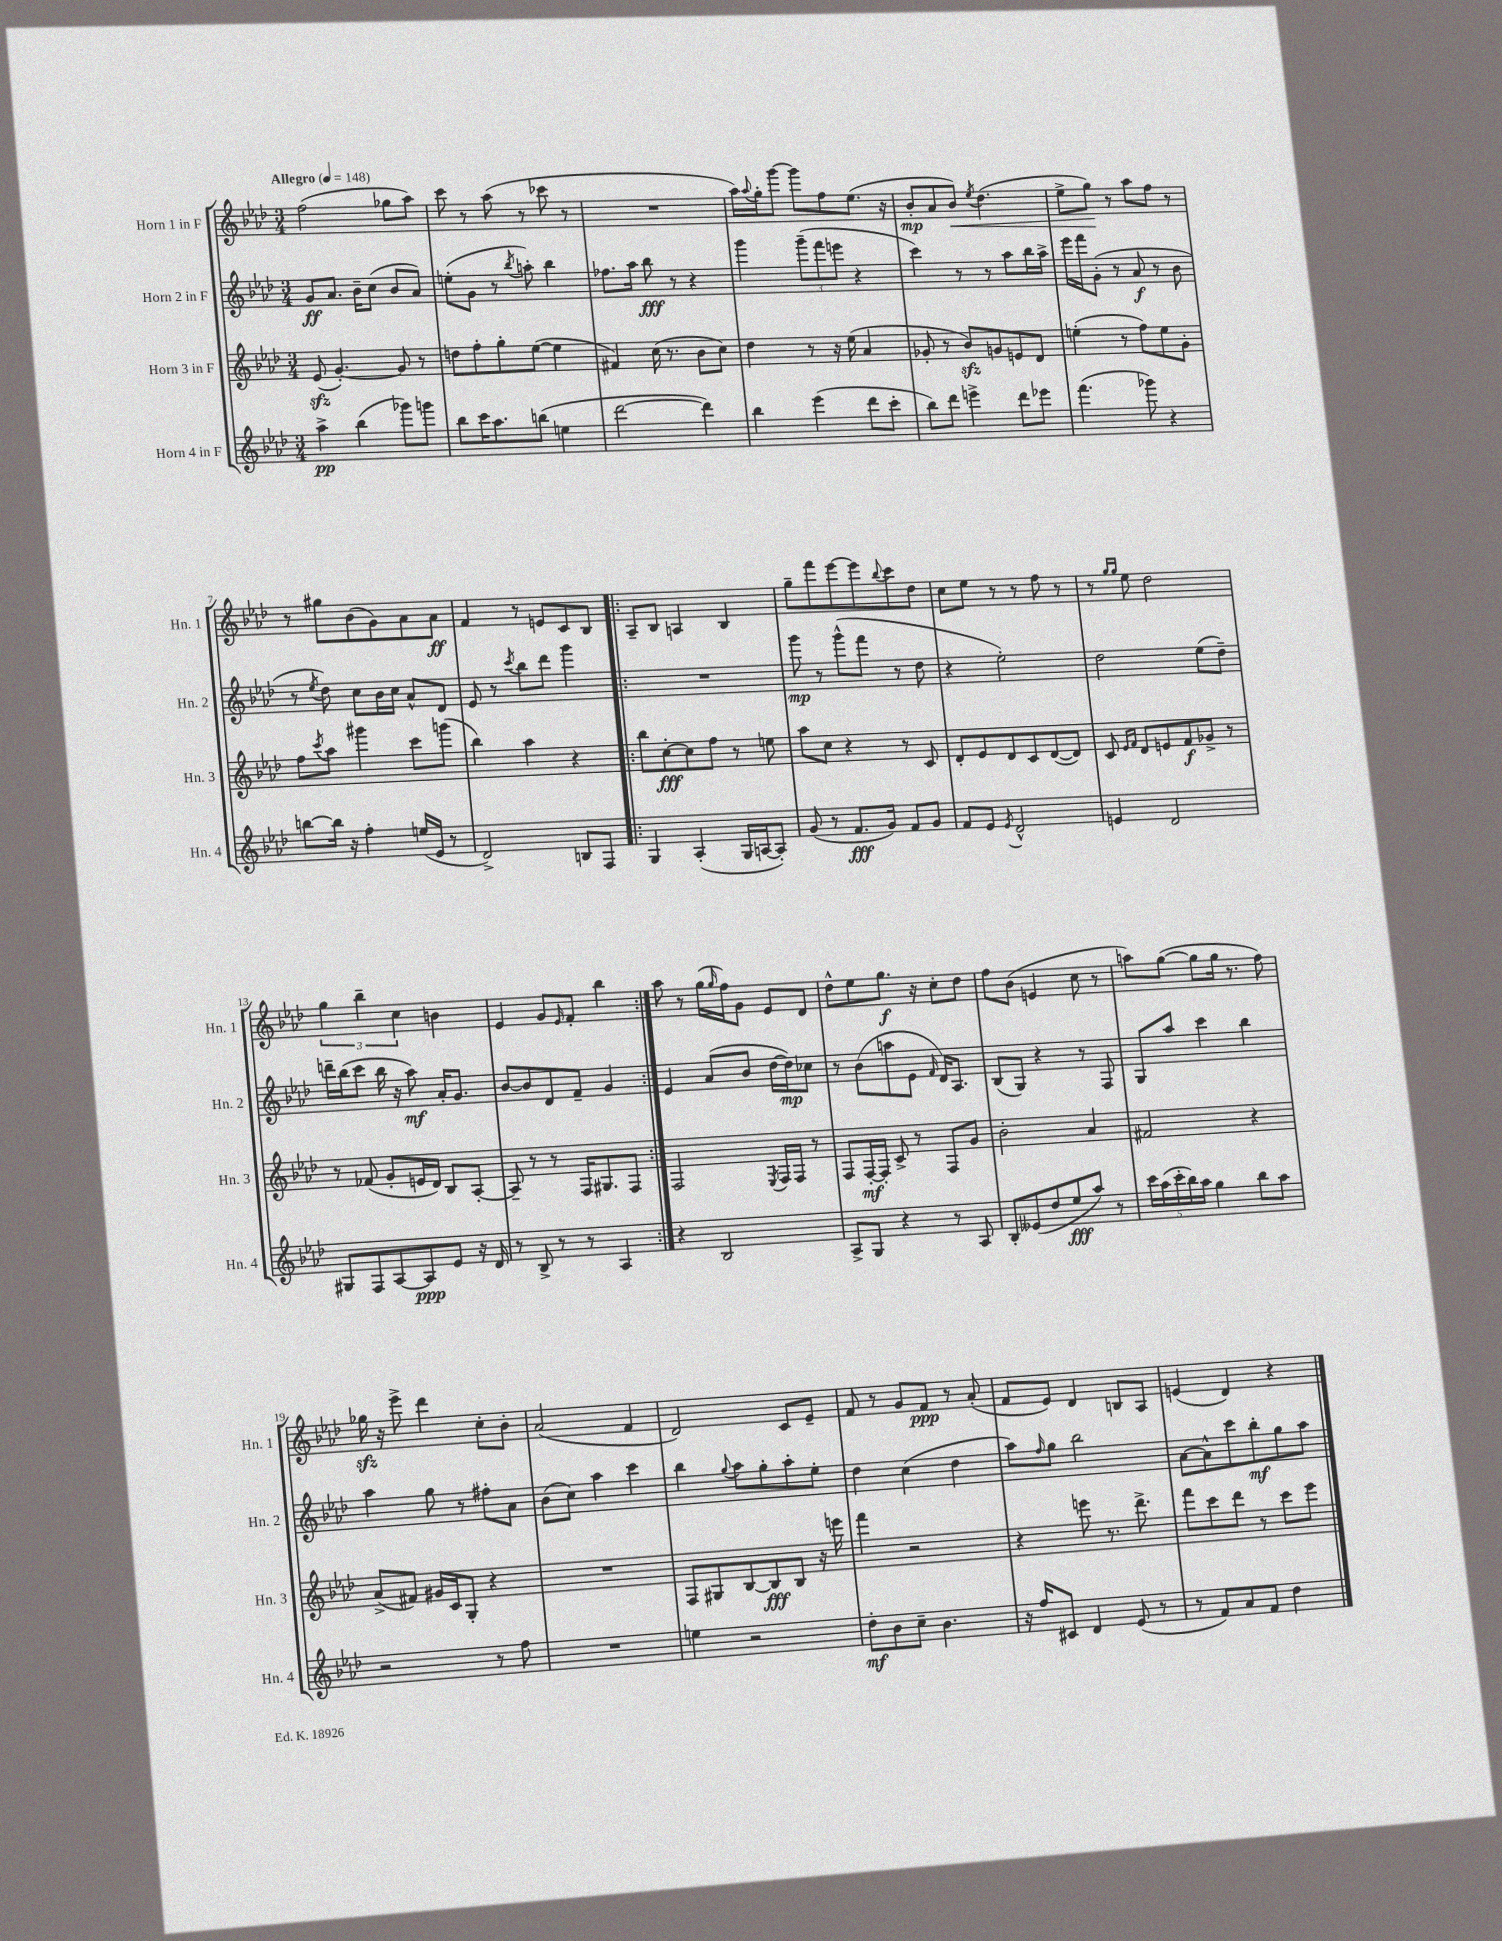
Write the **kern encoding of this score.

**kern	**dynam	**kern	**dynam	**kern	**dynam	**kern	**dynam
*part4	*part4	*part3	*part3	*part2	*part2	*part1	*part1
*staff4	*staff4	*staff3	*staff3	*staff2	*staff2	*staff1	*staff1
*I"Horn 4 in F	*	*I"Horn 3 in F	*	*I"Horn 2 in F	*	*I"Horn 1 in F	*
*I'Hn. 4	*	*I'Hn. 3	*	*I'Hn. 2	*	*I'Hn. 1	*
*clefG2	*	*clefG2	*	*clefG2	*	*clefG2	*
*k[b-e-a-d-]	*	*k[b-e-a-d-]	*	*k[b-e-a-d-]	*	*k[b-e-a-d-]	*
*M3/4	*	*M3/4	*	*M3/4	*	*M3/4	*
*MM148	*	*MM148	*	*MM148	*	*MM148	*
=1	=1	=1	=1	=1	=1	=1	=1
!	!	!	!	!	!	!LO:TX:a:B:t=Allegro	!
4aa-^\	pp	(8e-zz/	.	8g/L	ff	(2ff\	.
.	.	[4.g'/)	.	8.a-/J	.	.	.
(4bb-\	.	.	.	.	.	.	.
.	.	.	.	16b-~\KL	.	.	.
.	.	.	.	(8cc\J	.	.	.
8ggg-X\L)	.	8g/]	.	8b-/L	.	8gg-X\L	.
8gggn\J	.	8r	.	8a-/J)	.	8aa-\J)	.
=2	=2	=2	=2	=2	=2	=2	=2
8bb-\L	.	8ddn\L	.	(8een'\L	.	8ccc\	.
16ccc\K	.	8ff'\	.	8g\J	.	8r	.
8.aa-\	.	.	.	.	.	.	.
.	.	8gg'\	.	8r	.	(8aa-\	.
.	.	.	.	8qbb-/	.	.	.
(8bbn\J	.	([8ee-\J	.	8aan'\)	.	8r	.
4een\	.	4ee-\]	.	4bb-\	.	8ccc-X\	.
.	.	.	.	.	.	8r	.
=3	=3	=3	=3	=3	=3	=3	=3
[2ddd-\	.	4f#X/)	.	8.ff-X\L	.	2.r	.
.	.	.	.	16aa-\Jk	.	.	.
.	.	(16cc\	.	8bb-\	fff	.	.
.	.	8.r	.	.	.	.	.
.	.	.	.	8r	.	.	.
4ddd-\])	.	8b-\L	.	4r	.	.	.
.	.	8cc\J)	.	.	.	.	.
=4	=4	=4	=4	=4	=4	=4	=4
4bb-\	.	4dd-\	.	4ggg\	.	16aa-\LL)	.
.	.	.	.	.	.	8qqaa-/	.
.	.	.	.	.	.	16gg'\J	.
.	.	.	.	.	.	[8ggg\J	.
(4eee-\	.	8r	.	(12ggg~\L	.	8ggg\L]	.
.	.	.	.	12fff\	.	.	.
.	.	16r	.	.	.	8ff\	.
.	.	.	.	12eeen\J	.	.	.
.	.	(16ee-\	.	.	.	.	.
8ddd-\L	.	4a-/	.	4r	.	(8.ee-\J	.
8ccc'\J	.	.	.	.	.	.	.
.	.	.	.	.	.	16r	.
=5	=5	=5	=5	=5	=5	=5	=5
8bb-\L)	.	8g-X'/	.	4ccc\)	.	8b-'/L	mp
8ddd-\J	.	8r	.	.	.	8a-/	.
!	!	!	!	!	!	!	!LO:HP:b
4eeen^\	.	8b-zz/L)	.	8r	.	8b-/J)	<
.	.	.	.	.	.	8qee-/	.
.	.	8gn/	.	8r	.	(4.dd-\	.
8ddd-\L	.	8en/	.	8aa-\L	.	.	.
8eee-X\J	.	8d-/J	.	16bb-\L	.	.	.
.	.	.	.	16aa-^\JJ	.	.	.
=6	=6	=6	=6	=6	=6	=6	=6
(4.fff\	.	(4een'\	.	16eee-\LL	.	8ee-^\L	.
.	.	.	.	16fff\J	.	.	.
.	.	.	.	(8g'\J	.	8gg\J)	.
.	.	8r	.	8r	.	8r	[
8ggg-X\)	.	8ff\L)	.	8a-/	f	8aa-\L	.
4r	.	8ee\	.	8r	.	8ff\J	.
.	.	8g'\J	.	8b-\	.	8r	.
!!LO:LB:g=z
=7	=7	=7	=7	=7	=7	=7	=7
[8bbn\L	.	8ff\L	.	8r	.	8r	.
.	.	8qccc/	.	8qee-/	.	.	.
16bb\Jk]	.	8aa-\J	.	8dd-\)	.	8gg#X\L	.
16r	.	.	.	.	.	.	.
4ff'\	.	4ggg#X\	.	8cc\L	.	(8b-\	.
.	.	.	.	16b-\L	.	8g\)	.
.	.	.	.	16cc\JJ	.	.	.
(16een/LL	.	8ccc\L	.	8a-^^/L	.	8a-\	.
16e-/JJ	.	.	.	.	.	.	.
8r	.	(8gggn\J	.	8d-/J	.	8a-\J	ff
=8	=8	=8	=8	=8	=8	=8	=8
2d-^/)	.	4bb-\)	.	8e-/	.	4f/	.
.	.	.	.	8r	.	.	.
.	.	.	.	8qccc/	.	.	.
.	.	4aa-\	.	8bb-\L	.	8r	.
.	.	.	.	8ddd-\J	.	8en/L	.
8Bn/L	.	4r	.	4ggg\	.	8c/	.
8F/J	.	.	.	.	.	8B-/J	.
=9!|:	=9!|:	=9!|:	=9!|:	=9!|:	=9!|:	=9!|:	=9!|:
4G/	.	8bb-\L	.	2.r	.	8A-~/L	.
.	.	[8cc'\	fff	.	.	8B-/J	.
(4A-'/	.	8cc\]	.	.	.	4An/	.
.	.	8ff\J	.	.	.	.	.
16G/LL	.	8r	.	.	.	4B-/	.
[16An/J	.	.	.	.	.	.	.
8A'/J])	.	8een\	.	.	.	.	.
=10	=10	=10	=10	=10	=10	=10	=10
(8g/	.	8aa-\L	.	8ggg\	mp	8gg~\L	.
8r	.	8cc\J	.	8r	.	8fff\	.
8.f/L	fff	4r	.	(8ggg^^\L	.	[8eee-\	.
.	.	.	.	8fff\J	.	8eee-\]	.
16g/Jk)	.	.	.	.	.	.	.
.	.	.	.	.	.	8qqbb-/	.
8f/L	.	8r	.	8r	.	8ccc\	.
8g/J	.	8c/	.	8dd-\	.	8dd-\J	.
=11	=11	=11	=11	=11	=11	=11	=11
8f/L	.	8d-'/L	.	4r	.	8cc\L	.
8e-/J	.	8e-/	.	.	.	8ee-\J	.
8qe-/	.	.	.	.	.	.	.
2d-^^/	.	8d-/	.	2ee-'\)	.	8r	.
.	.	8c/	.	.	.	8r	.
.	.	([8d-/	.	.	.	8ff\	.
.	.	8d-/J])	.	.	.	8r	.
=12	=12	=12	=12	=12	=12	=12	=12
4en/	.	8c/	.	2dd-\	.	8r	.
.	.	16qqe-/LL	.	.	.	16qqgg/LL	.
.	.	16qqf/JJ	.	.	.	16qqgg/JJ	.
.	.	8d-/L	.	.	.	8ee-\	.
2d-/	.	8en/	.	.	.	2dd-\	.
.	.	8f/	f	.	.	.	.
.	.	8g-X^/J	.	(8ee-\L	.	.	.
.	.	8r	.	8dd-~\J)	.	.	.
!!LO:LB:g=z
=13	=13	=13	=13	=13	=13	=13	=13
8G#X/L	.	8r	.	16dddn~\LL	.	6gg\	.
.	.	.	.	(16bb-\J	.	.	.
8F/	.	(8f-X/	.	8ccc\J	.	.	.
.	.	.	.	.	.	6bb-~\	.
[8A-/	.	8g'/L	.	16bb-\	.	.	.
.	.	.	.	16r	.	.	.
.	.	.	.	.	.	6cc\	.
8A-/]	ppp	16en/L	.	8aa-\)	mf	.	.
.	.	16d-/JJ)	.	.	.	.	.
8e-/J	.	8B-/L	.	16a-'/KL	.	4bn\	.
.	.	.	.	8.g/J	.	.	.
16r	.	[8A-'/J	.	.	.	.	.
16d-/	.	.	.	.	.	.	.
=14	=14	=14	=14	=14	=14	=14	=14
8r	.	8A-~/]	.	[8b-/L	.	4e-/	.
8B-^/	.	8r	.	8b-/]	.	.	.
8r	.	8r	.	8d-/	.	8g/L	.
.	.	.	.	.	.	16qqe-/	.
8r	.	16F/KL	.	8f~/J	.	8f'/J	.
.	.	8.G#X/	.	.	.	.	.
4A-/	.	.	.	4g/	.	4bb-\	.
.	.	8F/J	.	.	.	.	.
=15:|!	=15:|!	=15:|!	=15:|!	=15:|!	=15:|!	=15:|!	=15:|!
4r	.	2F/	.	4e-/	.	8aa-\	.
.	.	.	.	.	.	8r	.
2B-/	.	.	.	(8a-/L	.	(16gg\LL	.
.	.	.	.	.	.	16qqgg/	.
.	.	.	.	.	.	16ff\J)	.
.	.	.	.	8b-/J	.	8g\J	.
.	.	8qE-/	.	.	.	.	.
.	.	16F/LL	.	[16dd-\LL	.	8e-/L	.
.	.	16F/JJ	.	16dd-\J])	mp	.	.
.	.	8r	.	8cc-X\J	.	8d-/J	.
=16	=16	=16	=16	=16	=16	=16	=16
8A-^/L	.	8F/L	.	8r	.	8dd-^^\L	.
8G/J	.	[16F'/L	mf	(8b-\L	.	8ee-\	.
.	.	16F'/JJ]	.	.	.	.	.
4r	.	8c^/	.	8aan\	.	8.gg\J	f
.	.	8r	.	8e-\J	.	.	.
.	.	.	.	.	.	16r	.
.	.	.	.	16qqf/	.	.	.
8r	.	8F/L	.	16d-/KL)	.	8cc'\L	.
.	.	.	.	8.A-/J	.	.	.
8A-/	.	8g/J	.	.	.	8dd-\J	.
=17	=17	=17	=17	=17	=17	=17	=17
8B-'/L	.	2b-'\	.	(8B-/L	.	8ff\L	.
(8e--X/	.	.	.	8G/J)	.	(8b-\J	.
8dd-/	.	.	.	4r	.	4en/	.
8ee-/	fff	.	.	.	.	.	.
8aa-/J)	.	4a-/	.	8r	.	8cc\	.
8r	.	.	.	8F/	.	8r	.
=18	=18	=18	=18	=18	=18	=18	=18
20ccc\LL	.	2f#X/	.	8G/L	.	8aan\L)	.
(20aa-\	.	.	.	.	.	.	.
20ccc'\	.	.	.	.	.	.	.
.	.	.	.	8aa-/J	.	([8gg\J	.
20bb-\)	.	.	.	.	.	.	.
20aa-\JJ	.	.	.	.	.	.	.
4gg\	.	.	.	4ccc\	.	8gg\L]	.
.	.	.	.	.	.	16gg\Jk	.
.	.	.	.	.	.	8.r	.
8bb-\L	.	4r	.	4bb-\	.	.	.
8aa-\J	.	.	.	.	.	8ff\)	.
!!LO:LB:g=z
=19	=19	=19	=19	=19	=19	=19	=19
2r	.	(8a-^/L	.	4aa-\	.	16gg-Xzz\	.
.	.	.	.	.	.	16r	.
.	.	8f#X/J)	.	.	.	8eee-^\	.
.	.	16g#X/LL	.	8gg\	.	4ddd-\	.
.	.	16c/J	.	.	.	.	.
.	.	8G'/J	.	8r	.	.	.
8r	.	4r	.	8ff#X'\L	.	8cc'\L	.
8ff\	.	.	.	8a-\J	.	8b-'\J	.
=20	=20	=20	=20	=20	=20	=20	=20
2.r	.	2.r	.	(8b-\L	.	(2a-/	.
.	.	.	.	8cc\J)	.	.	.
.	.	.	.	4aa-\	.	.	.
.	.	.	.	4ccc\	.	4f/	.
=21	=21	=21	=21	=21	=21	=21	=21
4een\	.	8F/L	.	4bb-\	.	2d-/)	.
.	.	8G#X/	.	.	.	.	.
.	.	.	.	8qqgg/	.	.	.
2r	.	[8B-/	.	8aa-\L	.	.	.
.	.	8B-/]	fff	8gg'\	.	.	.
.	.	8B-/J	.	8aa-'\	.	8c/L	.
.	.	16r	.	8ee-'\J	.	8e-~/J	.
.	.	16eeen\	.	.	.	.	.
=22	=22	=22	=22	=22	=22	=22	=22
8dd-'\L	mf	4fff\	.	4dd-\	.	8f/	.
8b-\	.	.	.	.	.	8r	.
8cc~\J	.	2r	.	(4cc\	.	8g/L	.
4.b-\	.	.	.	.	.	8f/J	ppp
.	.	.	.	4dd-\	.	8r	.
.	.	.	.	.	.	(8a-'/	.
=23	=23	=23	=23	=23	=23	=23	=23
16r	.	4r	.	8aa-\L)	.	8f/L	.
16ff/KL	.	.	.	.	.	.	.
.	.	.	.	16qqff/	.	.	.
8c#X/J	.	.	.	8gg\J	.	8e-/J)	.
4d-/	.	8eeen\	.	2bb-\	.	4d-/	.
.	.	8.r	.	.	.	.	.
(8e-/	.	.	.	.	.	8Bn/L	.
.	.	8.ddd-^\	.	.	.	.	.
8r	.	.	.	.	.	8A-/J	.
=24	=24	=24	=24	=24	=24	=24	=24
8r	.	8fff\L	.	[8a-\L	.	(4en/	.
8f/L)	.	8ccc\	.	8a-^^\]	.	.	.
8a-/	.	8ddd-\J	.	8ccc\	.	4d-/)	.
8f/J	.	8r	.	8bb-'\	mf	.	.
4dd-\	.	8ccc\L	.	8gg\	.	4r	.
.	.	8eee-\J	.	8aa-\J	.	.	.
==	==	==	==	==	==	==	==
*-	*-	*-	*-	*-	*-	*-	*-
